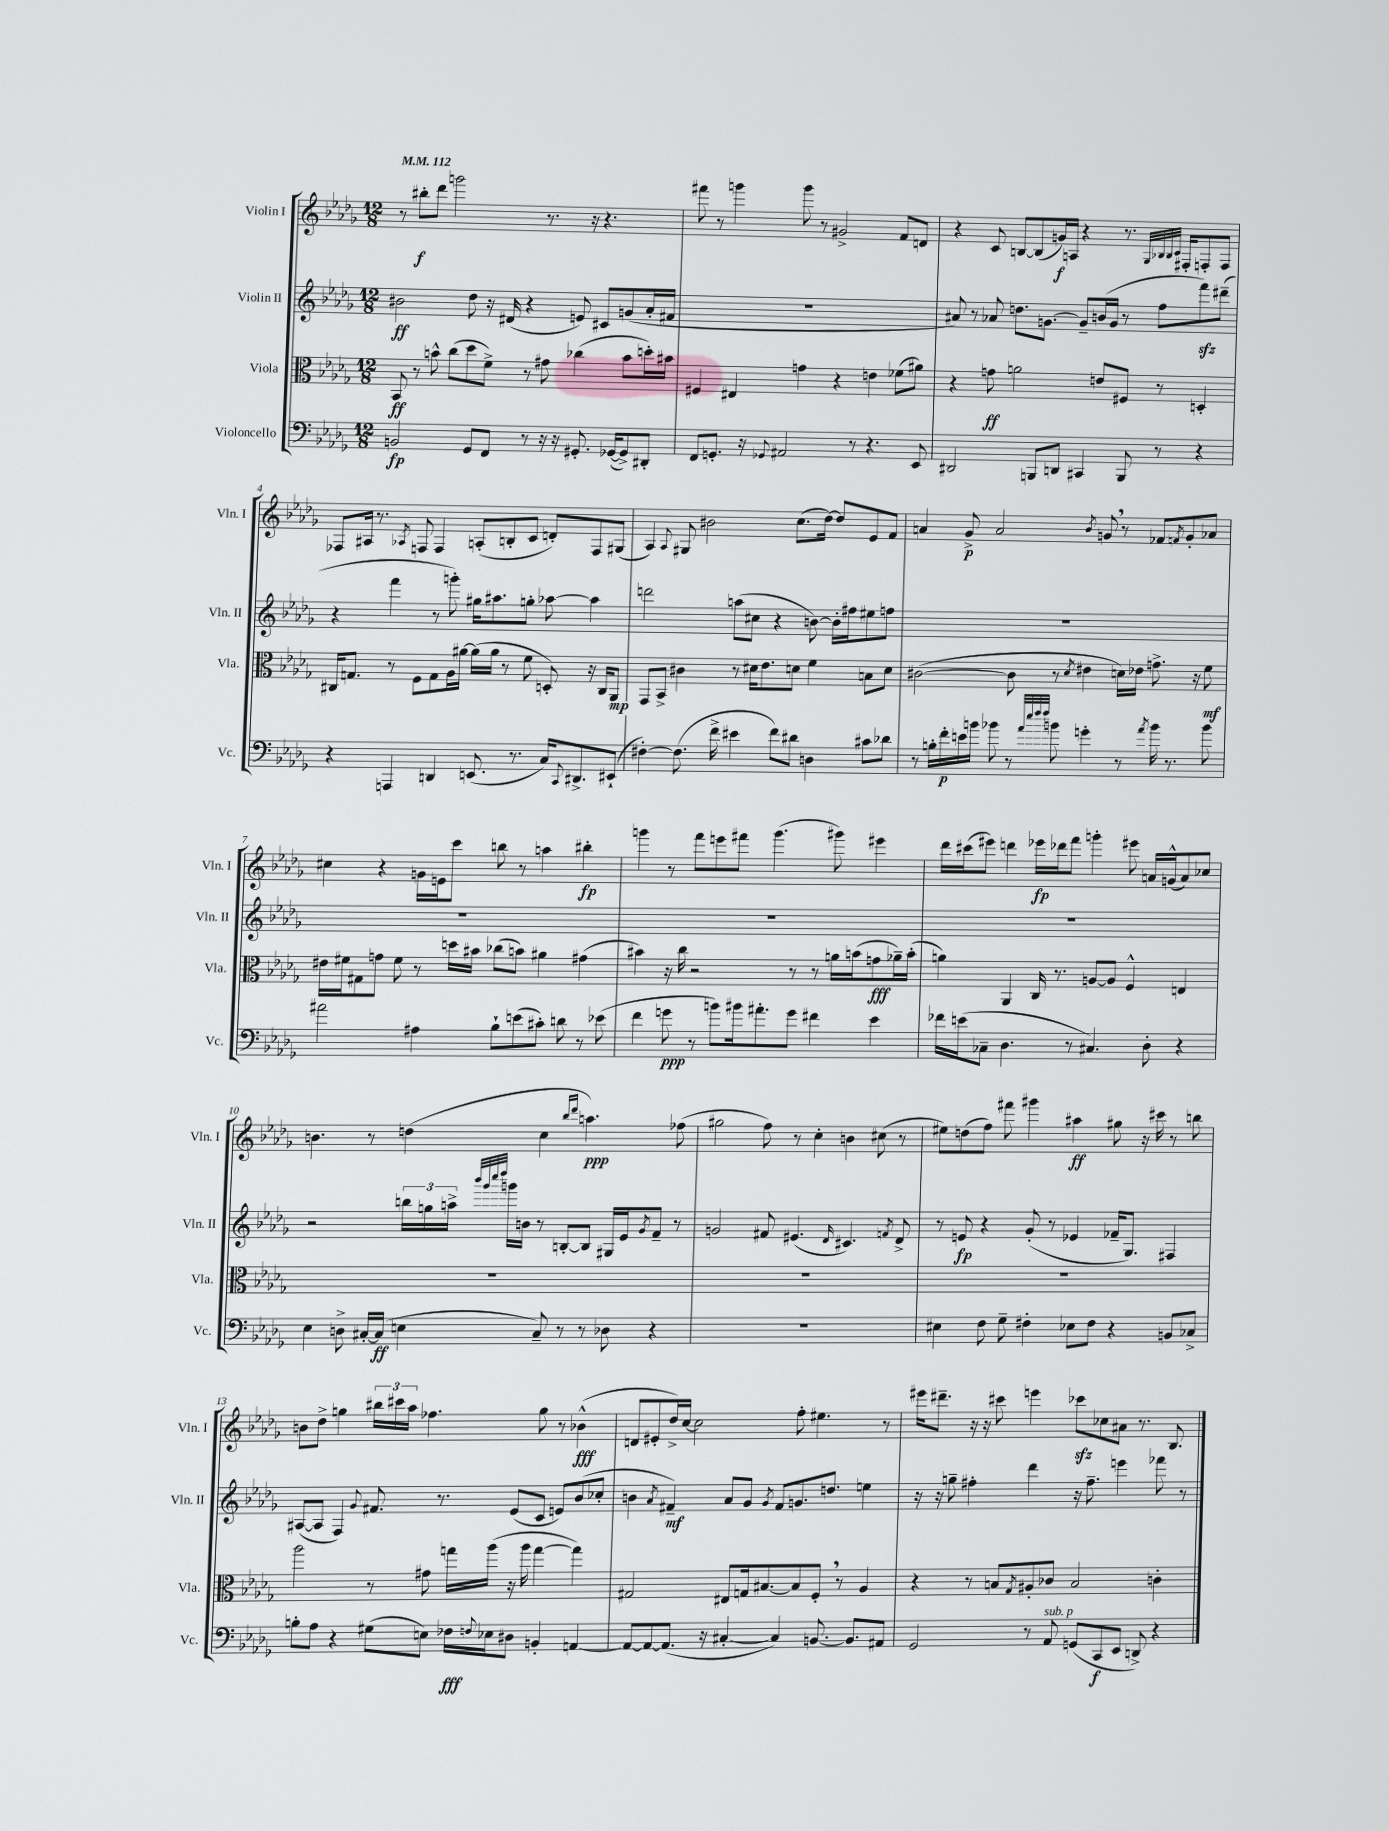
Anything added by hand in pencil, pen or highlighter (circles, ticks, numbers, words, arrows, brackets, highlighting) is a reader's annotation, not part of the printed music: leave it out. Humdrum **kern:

**kern	**kern	**kern	**kern
*staff4	*staff3	*staff2	*staff1
*clefF4	*clefC3	*clefG2	*clefG2
*k[b-e-a-d-g-]	*k[b-e-a-d-g-]	*k[b-e-a-d-g-]	*k[b-e-a-d-g-]
*M12/8	*M12/8	*M12/8	*M12/8
*MM112	*MM112	*MM112	*MM112
2BB	8BB-	2b#	8r
.	8r	.	8bb#'
.	8b^^	.	8ddd-
.	(8cc	.	2ggg
8GG-	8dd-	8dd-	.
8FF	8f^)	16r	.
.	.	(16d#	.
8r	8r	4r	.
16r	8g#	.	8.r
16r	.	.	.
8.GG#'	(4cc-	8e)	.
.	.	.	16r
.	.	8c#	4.r
([16GG-	.	.	.
8GG-^])	8b	(8g	.
8DD#'	16dd')	16a-'	.
.	16b#	16f#	.
=	=	=	=
8FF	4F#	1.r	8fff#
8.GG'	.	.	8r
.	4E#	.	4ggg
16r	.	.	.
8qqGG-	.	.	.
2AA#	.	.	.
.	4g	.	8ggg
.	.	.	8r
.	4r	.	2g#^
8r	.	.	.
4.r	4e	.	.
.	(8f-	.	8f
8EE-	8a#)	.	8d
=	=	=	=
2DD#	4r	8a#)	4r
.	.	8r	.
.	8g	8a-	8c
.	2a	8.dd	[8B
8BBB	.	.	(8B]
.	.	[8.g	.
8DD	.	.	16g)
.	.	.	16A
4CC#	.	8g~]	4r
.	8e	(16b	.
.	.	16g	.
8BBB	8F#	8r	8.r
8r	8r	8ff	.
.	.	.	32qqG-
.	.	.	32qqB-
.	.	.	32qqB-
.	.	.	32qqc
.	.	.	16F#'
4r	4D'	8fff)	8F'
.	.	(8ddd#~	8F
=	=	=	=
4r	16C#	4r	8F-
.	8.G	.	.
.	.	.	16A#
.	.	.	8.r
4AAA	8r	4fff	.
.	.	.	8qA-
.	8F	.	8F
4DD	8G	8r	4F
.	16A-	8ggg')	.
.	[16a#	.	.
(8.EE	(16a#]	16gg#	(8A'
.	16a#	8.aa#	.
.	8r	.	8B'
8.r	.	.	.
.	8f	8gg'	8c
16C)	8D')	[8aa-	8d')
8qqCC	.	.	.
8.DD#^	.	.	.
.	16r	4aa-]	8F
.	16C#	.	.
(8EE#`	8AA-	.	(8G#
=	=	=	=
[4F#')	8GG-	2ddd	4A-)
.	8BB-^	.	.
.	.	.	8qqA-
(8.F#]	4c#	.	8G#
.	.	.	2b#
16f^	.	.	.
4e#	8r	(8aa	.
.	16d#	8cc#	.
.	8.e-	.	.
8f)	.	4r	.
8d#	8d	.	(8.cc
4D	4f	[8b)	.
.	.	.	[16dd-)
.	.	16b']	8dd-]
.	.	16ff#	.
8c#	8B	8ee#	8e-
8d-	8d	8ff	8f
=	=	=	=
8r	([2c#	1.r	4a
16B'	.	.	.
16f'	.	.	.
16e	.	.	8g-^
16b	.	.	.
8b-	.	.	2a
8r	8c#]	.	.
32qqa-	.	.	.
32qqee-	.	.	.
32qqff	.	.	.
32qqff	.	.	.
8b	8r	.	.
.	8qd-	.	.
4g'	4e#	.	.
.	.	.	8qb-
.	.	.	8g
8r	16d)	.	8r
.	16e-	.	.
8qa-	.	.	.
16b	8.g^	.	8f-
8.r	.	.	.
.	.	.	8qf
.	.	.	8g'
.	16r	.	.
8b	8f	.	8a-
=	=	=	=
2a#	16e#	1.r	4cc#
.	16f#	.	.
.	8G#	.	.
.	8g	.	4r
.	8f#	.	.
4A#	8r	.	16g
.	.	.	16e
.	16dd	.	8ccc
.	16b#	.	.
8B-`	(8cc-	.	8bb
(8e	8b)	.	8r
8c#')	4a#	.	4aa
8d	.	.	.
8r	(4g#	.	4bb#'
(8e-	.	.	.
=	=	=	=
4f	4b#)	1.r	4ggg
8g	16r	.	8r
.	16cc	.	.
8r	2r	.	8fff
8b)	.	.	8eee
16b#	.	.	8fff#
8.a#'	.	.	.
.	.	.	(4.ggg
8g	8r	.	.
4f#	8r	.	.
.	16a	.	8ggg#)
.	(16b	.	.
4e-	8g	.	4eee#
.	16a-~)	.	.
.	(16b'	.	.
=	=	=	=
16f-	4a)	1.r	16ddd-
(16e	.	.	(16ccc#
8C-~	.	.	8eee#)
4.D-	4AA-	.	4ddd
.	16C	.	16eee-
.	8.r	.	16ddd-
8r	.	.	8fff
4.C#)	[8A	.	4ggg'
.	8A]	.	.
.	4F^^	.	8eee#
8D-'	.	.	16a
.	.	.	(16g^^
4r	4E	.	8a)
.	.	.	8cc-
=	=	=	=
4E-	1.r	2r	4.b
8D^	.	.	.
[16C#'	.	.	8r
(16C#]	.	.	.
4E	.	24bb	(4dd
.	.	24gg	.
.	.	24aa^	.
.	.	32qqbbb-	.
.	.	32qqggg-	.
.	.	32qqcccc	.
.	.	32qqdddd-	.
.	.	16ggg	.
.	.	16b	.
8C#~)	.	8r	4cc
8r	.	[8B'	.
.	.	.	16qqbb-
.	.	.	16qqddd-
8r	.	8B]	4.aa)
8D-	.	16G#	.
.	.	16e-	.
.	.	8qg-	.
4r	.	8f~	.
.	.	8r	(8ff-
=	=	=	=
1.r	1.r	2g	2gg#
.	.	8f#	8ff)
.	.	(4.e#	8r
.	.	.	4cc'
.	.	16qqd-	.
.	.	4.c#)	4b
.	.	.	(8cc#
.	.	8qf	.
.	.	8d-^	8r
=	=	=	=
4E#	1.r	8r	8ee#)
.	.	8e	(8dd
8F	.	4r	8ff)
8G-~	.	.	8fff#
4F#'	.	(8g-'	4ggg#
.	.	8r	.
8E-	.	4e-	4aa#
8F#	.	.	.
4r	.	16f-~	8gg#
.	.	8.G-)	.
.	.	.	16r
.	.	.	16ccc#
8BB	.	4F#	8r
8C-^	.	.	8bb
=	=	=	=
8B'	2aa-	([8A#	8b
8A-	.	8A#]	8dd-^
4r	.	4F)	4gg
.	.	8qqg-	.
(8G#	8r	8.f#	24bb#
.	.	.	24ccc#
.	.	.	24aa-
8E)	8g#	.	4.ff-
.	.	8.r	.
16F-	16gg	.	.
8qqF	.	.	.
16E-	(16aa-	.	.
8D#	16r	(8e-	.
.	16aa-	.	.
4BB'	[4gg	8c	8gg
.	.	8e)	8r
[4AA	4gg])	(8b-	(4b-^^
.	.	8cc-'	.
=	=	=	=
8AA_	2G#	4b	8d
8AA_	.	.	8e#'
.	.	8qa-	.
(8.AA]	.	4f#~)	16dd-^)
.	.	.	[16cc
.	.	.	2cc]
16r	.	.	.
[4C#'	8E#	8a-	.
.	16G	8g-	.
.	[8.B#	.	.
.	.	8qg-	.
4C#])	.	8f#	.
.	8B#]	8.g	8ff'
[8.BB	8F'	.	4.ee#
.	.	8.dd	.
.	8r	.	.
8.BB]	.	.	.
.	4A-	4ee	.
8AA#	.	.	8r
=	=	=	=
2GG-	4r	16r	16eee#
.	.	16r	8.ddd#~
.	.	8gg~	.
.	8r	4ff#'	16r
.	.	.	16r
.	8B	.	8ccc#
.	8qG-	.	.
8r	8A#'	4ddd-	4eee
8AA-	8c-	.	.
(8GG	2B	16r	8ccc-
.	.	8.ff#~	.
8CC	.	.	8cc-
8EE-	.	4eee	8a#
8DD^)	.	.	8.r
4r	4c'	8fff-	.
.	.	.	8.B-
.	.	8r	.
==	==	==	==
*-	*-	*-	*-
